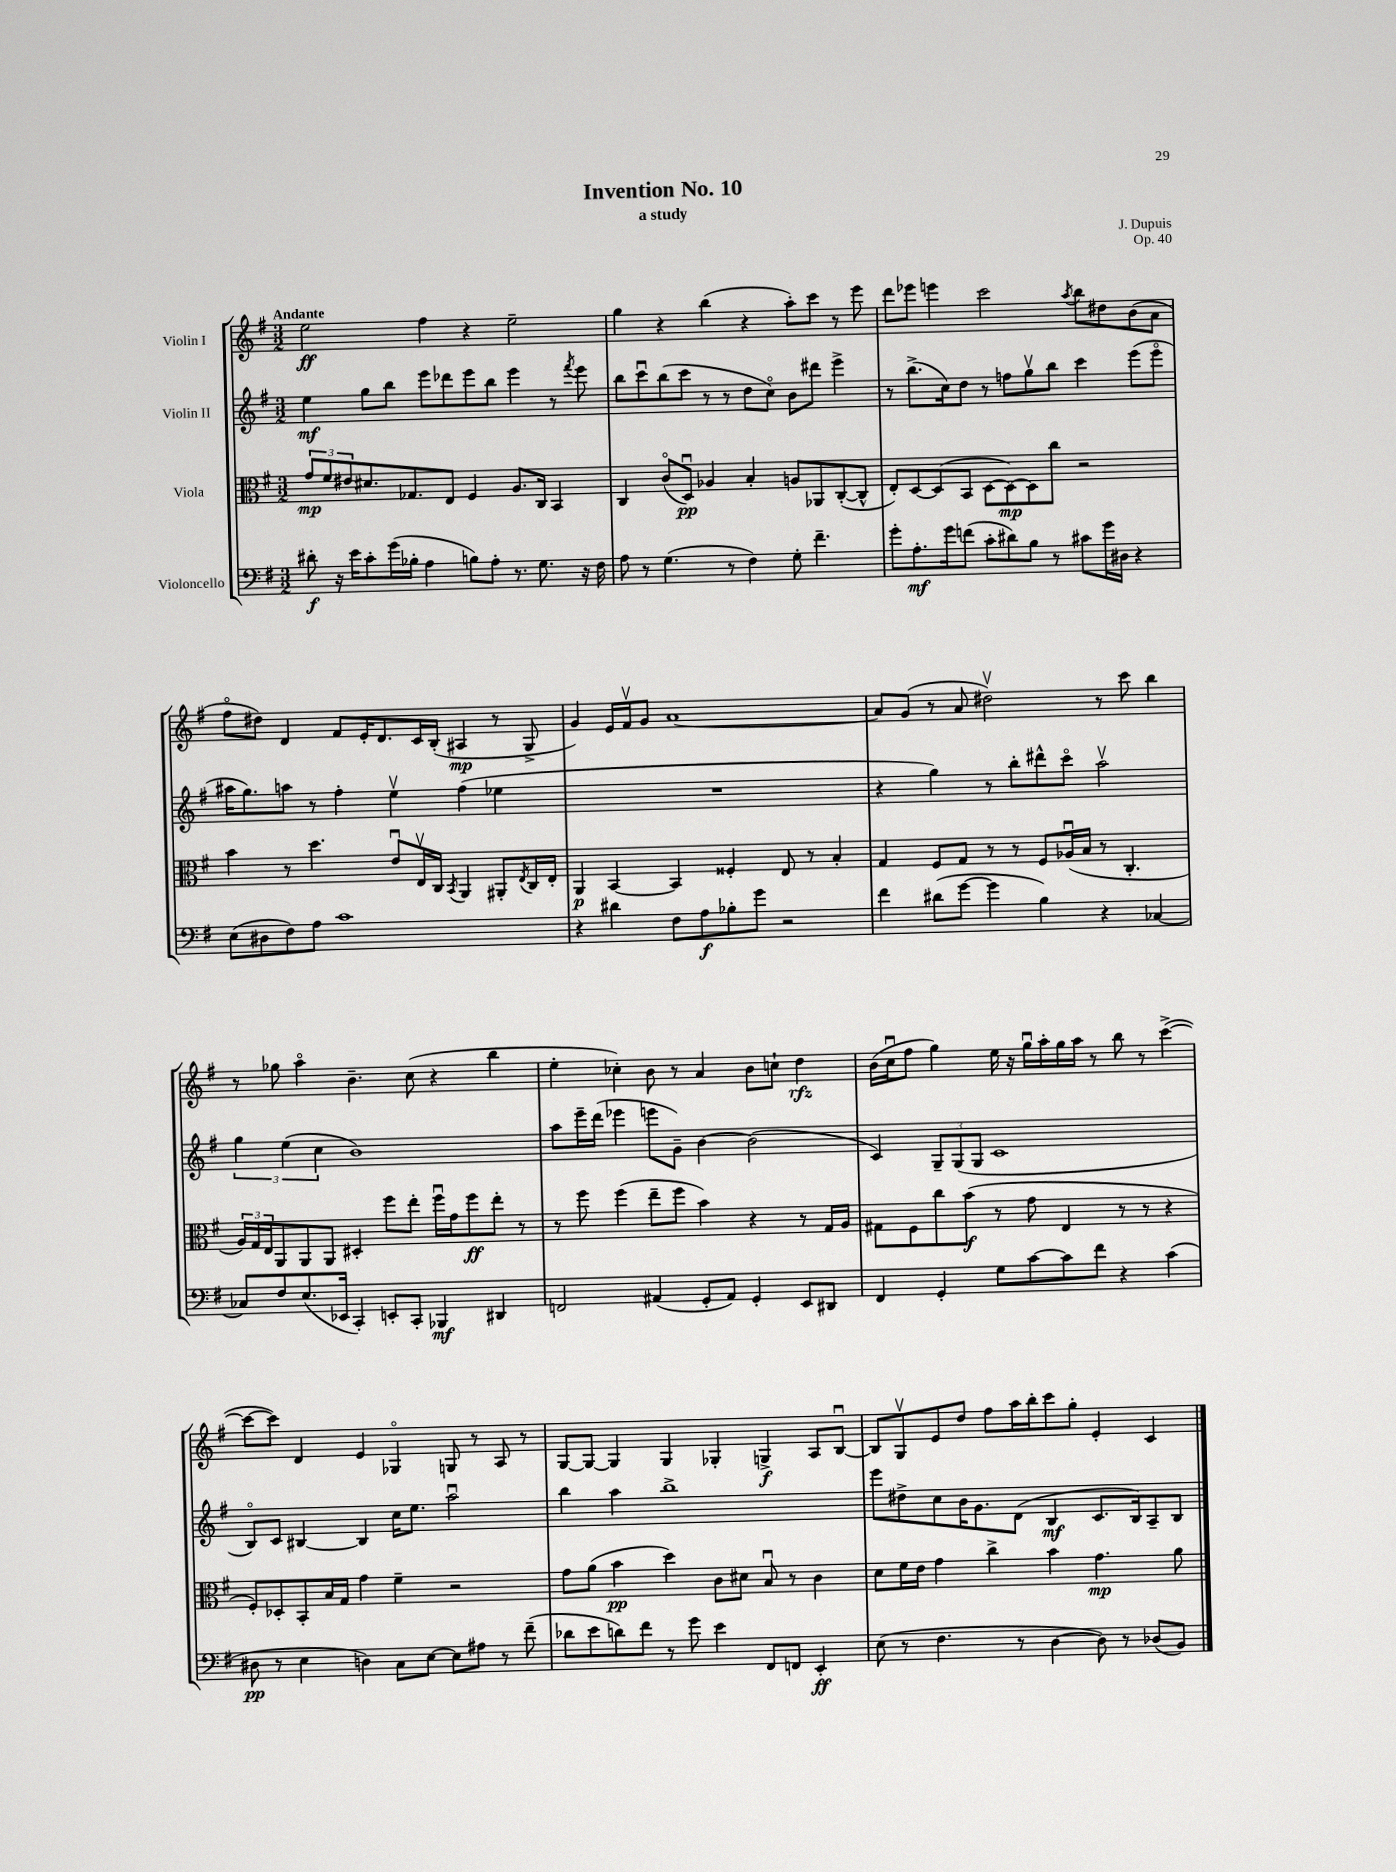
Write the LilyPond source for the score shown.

\header { title = "Invention No. 10" composer = "J. Dupuis" subtitle = "a study" opus = "Op. 40" }
<<
\new StaffGroup <<
\new Staff = "s0" \with { instrumentName = "Violin I" } {
    \clef treble \key g \major \numericTimeSignature \time 3/2 \tempo "Andante"
    e''2\ff fis''4 r4 e''2-- |
    g''4 r4 b''4( r4 a''8-.) c'''8 r8 e'''8 |
    d'''8 ees'''8 e'''4 c'''2 \acciaccatura { a''8 } b''8 dis''8 b'8( a'8 |
    fis''8\flageolet dis''8) d'4 fis'8 e'16-. d'8. c'16 b16-.( ais4\mp r8 g8-> |
    g'4) e'16 fis'16\upbow g'8 a'1~ |
    a'8 g'8( r8 a'8 dis''2\upbow) r8 c'''8 b''4 |
    r8 ges''8 a''4\flageolet b'4.-- c''8( r4 b''4 |
    e''4-. ces''4-.) b'8 r8 a'4 b'8 c''8-! d''4\rfz |
    b'16( c''16\downbow fis''8 g''4) e''16 r16 g''16\downbow a''16-. g''16 a''16 r8 b''8 r8 c'''4~->( |
    c'''8~ c'''8) d'4 e'4 ges4\flageolet g8 r8 a8 r8 |
    g8~ g8~ g4 g4 ges4-. g4->\f a8 b8~\downbow |
    b8 g8\upbow e'8 d''8 fis''8 a''16 b''16-. c'''8 g''8-. e'4-. c'4 \bar "|." |
}
\new Staff = "s1" \with { instrumentName = "Violin II" } {
    \clef treble \key g \major \numericTimeSignature \time 3/2
    e''4\mf g''8 b''8 e'''8 des'''8 e'''8 b''8 e'''4 r8 \acciaccatura { fis'''8 } e'''8 |
    b''8 c'''8\downbow b''8( c'''8 r8 r8 d''8 c''8\flageolet) b'8 dis'''8 e'''4-> |
    r8 b''8.->( c''16) d''8 r8 f''8 g''8\upbow b''8 c'''4 e'''8( e'''8\flageolet |
    ais''16 g''8.) a''8 r8 fis''4-. e''4\upbow fis''4( ees''4 |
    R1. |
    r4 g''4) r8 b''8-. dis'''8-^ c'''8\flageolet a''2\upbow |
    \tuplet 3/2 { g''4 e''4( c''4 } b'1) |
    a''8 e'''16-- d'''16( ees'''4 e'''8 g'8--) b'4~ b'2( |
    c'4) \tuplet 3/2 { g8-- g8( g8 } c'1 |
    b8\flageolet) c'8 bis4~ bis4 c''16 e''8. a''2\downbow |
    b''4 a''4 b''1-> |
    e'''8 dis''8-> c''8 b'16 g'8. d'8( b4\mf c'8. b16) a8-- b8 \bar "|." |
}
\new Staff = "s2" \with { instrumentName = "Viola" } {
    \clef alto \key g \major \numericTimeSignature \time 3/2
    \tuplet 3/2 { g'8\mp fis'8 eis'8 } dis'8. ges8. e8 fis4 a8. c16 b,4 |
    c4 c'8\flageolet( d8\downbow\pp) aes4 b4-. a8 aes,8 c8~-.( c8-^ |
    e8-.) d8~ d8( b,8 d8~ d8~\mp) d8 c''8 r2 |
    b'4 r8 d''4. e'8\downbow e16\upbow c16 \acciaccatura { b,8 } a,4 ais,8-. \acciaccatura { e8 } c16 e16-. |
    a,4\p b,4~ b,4 fisis4-. e8 r8 b4-. |
    g4 fis8 g8 r8 r8 fis8 aes16\downbow( b16 r8 c4.-. |
    \tuplet 3/2 { a16) g16 e16 } a,8 a,8 a,8 dis4-. fis''8 e''8-. fis''16\downbow g'16 fis''8\ff e''8-. r8 |
    r8 fis''8 fis''4( e''8-- fis''8 b'4) r4 r8 g16 a16 |
    gis8 fis8 c''8 b'8\f( r8 g'8 e4 r8 r8 r4 |
    fis8-.) des8-. b,8-. b16 g16 g'4 fis'4-- r2 |
    g'8 a'8( b'4\pp d''4) c'8 dis'8 b8\downbow r8 c'4 |
    d'8 fis'16 e'16 g'4 c''4-> b'4 g'4.\mp a'8 \bar "|." |
}
\new Staff = "s3" \with { instrumentName = "Violoncello" } {
    \clef bass \key g \major \numericTimeSignature \time 3/2
    dis'8-.\f r16 e'16 c'8-. g'16( bes16-. a4 b8) a8-. r8. g8. r16 fis16 |
    a8 r8 g4.( r8 fis4) g8-. fis'4.-- |
    g'8-. a8.-.\mf g'16 f'8( c'8-. dis'8) b8 r8 cis'8 g'16 dis16 r4 |
    e8( dis8 fis8) a8 c'1 |
    r4 dis'4 fis8 a8\f bes8-. g'8 r2 |
    fis'4 dis'8( g'8~ g'4 b4) r4 ces4~ |
    ces8 fis8 e8.( ees,16 c,4-.) e,8-. c,8-. bes,,4\mf dis,4 |
    f,2 ais,4( g,8-. ais,8) g,4-. e,8 dis,8 |
    fis,4 g,4-. g8 c'8~ c'8 fis'8 r4 c'4( |
    dis8\pp r8 e4 d4) c8 e8~ e8 ais8 r8 fis'8--( |
    des'8 e'8 d'8) fis'8 r8 g'8 e'4 fis,8 f,8 e,4-.\ff |
    e8( r8 fis4. r8 d4~ d8) r8 des8( b,8) \bar "|." |
}
>>
>>
\layout { \context { \Score \remove "Bar_number_engraver" } }
